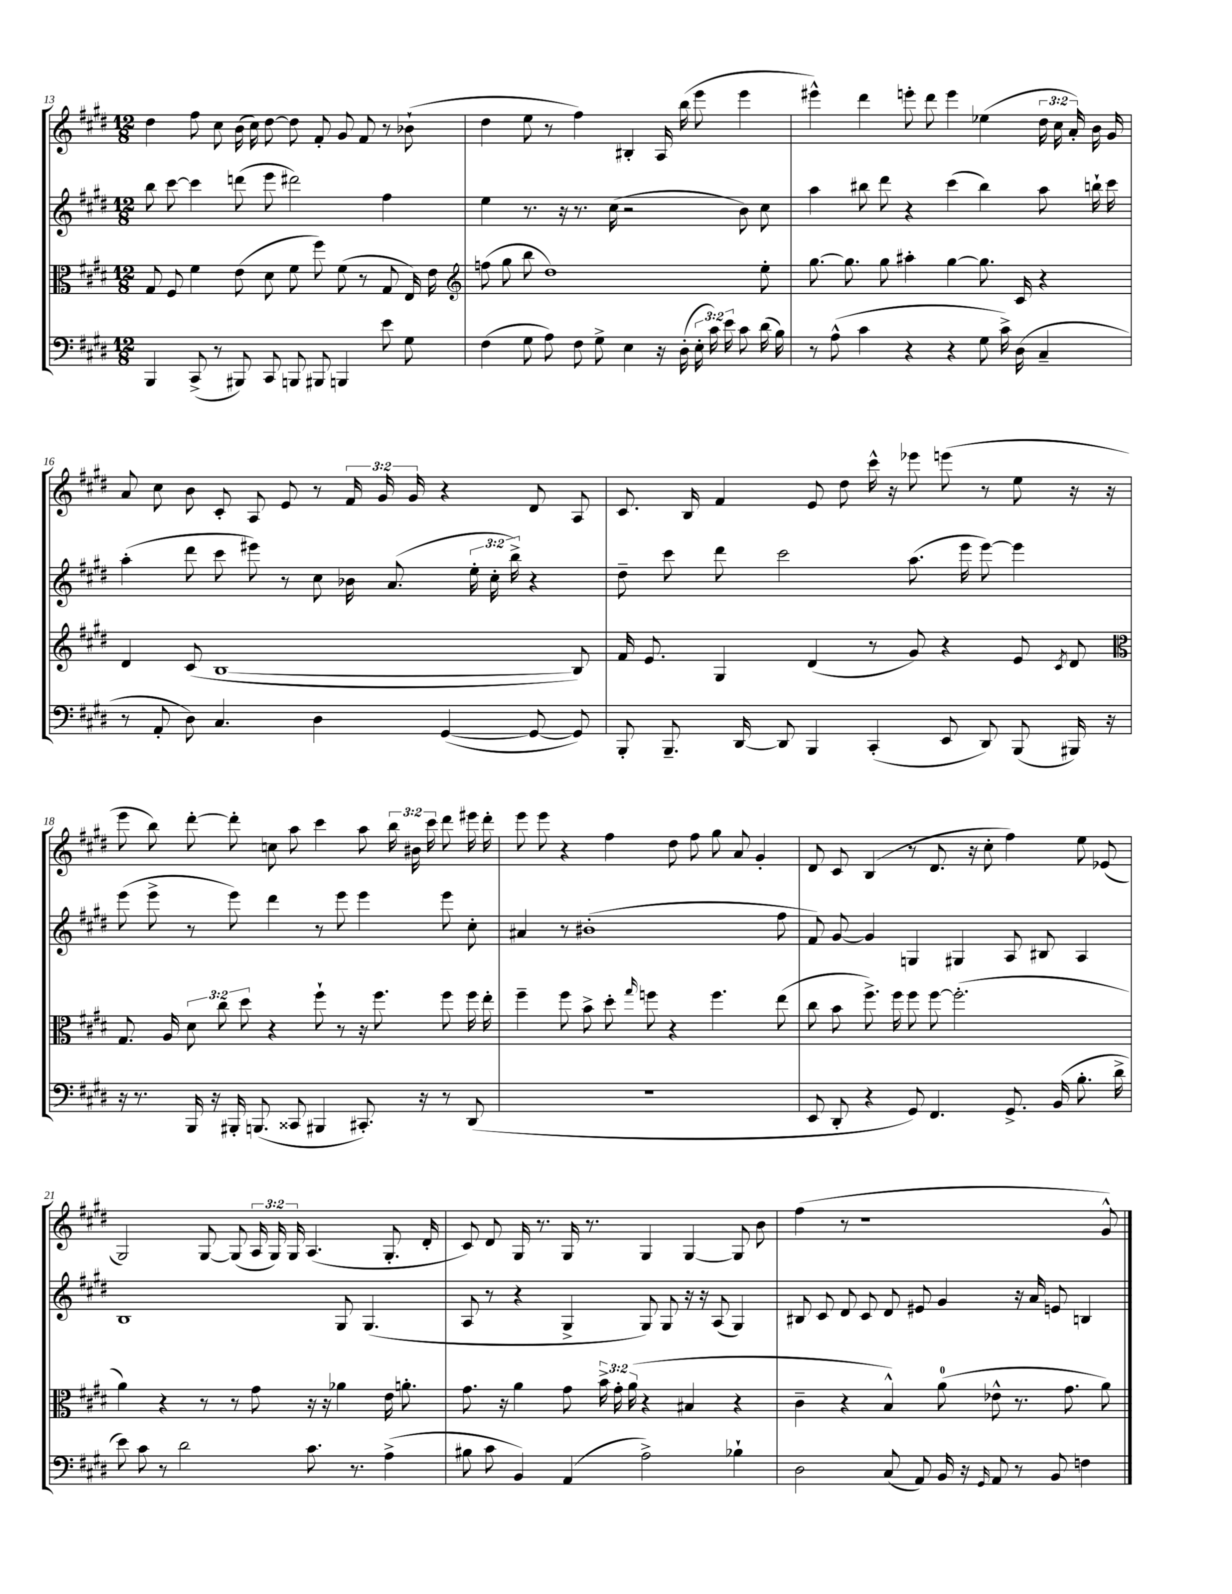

**kern	**kern	**kern	**kern
*part4	*part3	*part2	*part1
*staff4	*staff3	*staff2	*staff1
*clefF4	*clefC3	*clefG2	*clefG2
*k[f#c#g#d#]	*k[f#c#g#d#]	*k[f#c#g#d#]	*k[f#c#g#d#]
*M12/8	*M12/8	*M12/8	*M12/8
=13	=13	=13	=13
4BBB/	8G#/	8bb\	4dd#\
.	8F#/	[8ccc#\	.
(8CC#^/	4f#\	4ccc#\]	8ff#\
8r	.	.	8cc#\
8BBB#X/)	(8e\	(8dddn\	(16b\
.	.	.	16cc#\)
8CC#/	8d#\	8eee\	[8dd#\
8BBBn/	8f#\	2ddd#X\)	8dd#\]
8BBB#X/	8ff#\)	.	8f#'/
4BBBn/	(8f#\	.	8g#/
.	8r	.	8f#/
8e\	8G#/	4ff#\	8r
8G#\	16E/)	.	(8b-X`\
.	16e\	.	.
=14	=14	=14	=14
*	*clefG2	*	*
(4F#\	(8ffn\	4ee\	4dd#\
.	8gg#\	.	.
8G#\	8bb\	8.r	8ee\
8A\)	1dd#)	.	8r
.	.	16r	.
8F#\	.	8.r	4ff#\)
8G#^\	.	.	.
.	.	(16cc#\	.
4E\	.	2r	4B#X'/
16r	.	.	16A/
(16D#'\	.	.	(16bb\
24E'\	.	.	8eee\
24c#\)	.	.	.
24e\	.	.	.
8c#\	.	8b\)	4eee\
(16d#\	8ee'\	8cc#\	.
16B\)	.	.	.
=15	=15	=15	=15
8r	[8.gg#\	4aa\	4eee#X^^\)
(8A^^\	.	.	.
.	8.gg#\]	.	.
4c#\	.	8bb#X\	4ddd#\
.	8gg#\	8ddd#\	.
4r	4aa#X'\	4r	8eeen'\
.	.	.	8ddd#\
4r	[4gg#\	(4ccc#\	4eee\
8G#\	8.gg#\]	4bb#\)	(4ee-X\
16c#^\)	.	.	.
(16D#\	16c#/	.	.
4C#~/	4r	8aa\	24dd#\
.	.	.	24cc#\
.	.	.	24a'/)
.	.	16bbn`\	16b\
.	.	16ccc#\	16g#/
!!LO:LB:g=z
=16	=16	=16	=16
8r	4d#/	(4aa'\	8a/
8AA'/	.	.	8cc#\
8D#\)	(8c#/	8ddd#\	8b\
4.C#/	[1B	8ccc#\	8c#'/
.	.	8eee#X\)	8A/
.	.	8r	8e/
4D#\	.	8cc#\	8r
.	.	16b-X\	24f#/
.	.	.	24g#/
.	.	(8.a/	.
.	.	.	24g#/
([4GG#/	.	.	4r
.	.	24ee'\	.
.	.	24cc#'\	.
.	.	24bb^\)	.
8GG#/_	.	4r	8d#/
8GG#/])	8B/])	.	8A/
=17	=17	=17	=17
8BBB'/	16f#/	8dd#~\	8.c#/
.	8.e/	.	.
8.BBB~/	.	8ccc#\	.
.	.	.	16B/
.	4G#/	8ddd#\	4f#/
[16DD#/	.	.	.
8DD#/]	.	2ccc#\	.
4BBB/	(4d#/	.	8e/
.	.	.	8dd#\
(4CC#'/	8r	.	16ccc#^^\
.	.	.	16r
.	8g#/)	(8.aa\	8eee-X\
8EE/	4r	.	(8eeen\
.	.	16eee\	.
8DD#/)	.	[8eee\)	8r
(8BBB/	8e/	4eee\]	8ee\
.	8qc#/	.	.
16BBB#X/)	8d#/	.	16r
16r	.	.	16r
!!LO:LB:g=z
=18	=18	=18	=18
*	*clefC3	*	*
16r	8.G#/	(8eee\	8eee\
8.r	.	.	.
.	.	8eee^\	8bb\)
.	16A/	.	.
16BBB/	12d#\	8r	[8ddd#'\
16r	.	.	.
.	12cc#\	.	.
16BBB#X'/	.	8eee\)	8ddd#'\]
.	12dd#\	.	.
(8.BBBn/	.	.	.
.	4r	4ddd#\	8ccn\
8CC##X/	.	.	8aa\
4BBB#X/	8ff#`\	8r	4ccc#\
.	8r	8eee\	.
8.CC#X'/)	16r	4eee\	8aa\
.	8.ff#\	.	.
.	.	.	24bb\
.	.	.	24b#X\
16r	.	.	.
.	.	.	24ccc#\
8r	8ff#\	8eee\	8ddd#\
(8DD#/	16ff#\	8cc#'\	16eee#X\
.	16ee'\	.	16ddd#'\
=19	=19	=19	=19
1.r	4ff#~\	4a#X/	8eee\
.	.	.	8eee\
.	8ff#\	8r	4r
.	8b^\	(1b#X'	.
.	8dd#'\	.	4ff#\
.	16qqgg#/	.	.
.	8ffn\	.	.
.	4r	.	8dd#\
.	.	.	8ff#\
.	4.ff\	.	8gg#\
.	.	.	8a/
.	.	.	4g#'/
.	(8ee\	8ff#\	.
=20	=20	=20	=20
8EE/	8cc#\	8f#/)	8d#/
8DD#'/	8b\	[8g#/	8c#/
4r	8.ff#^\)	4g#/]	(4B/
.	16ff#\	.	.
8GG#/)	8ff#\	4Gn/	8r
4.FF#/	[8ff#\	.	8.d#/
.	(2.ff#'\]	4G#X/	.
.	.	.	16r
.	.	.	8cc#'\
8.GG#^/	.	8A/	4ff#\)
.	.	8B#X/	.
(16BB/	.	.	.
8.B'\	.	4A/	8ee\
.	.	.	(8e-X/
16d#^\	.	.	.
!!LO:LB:g=z
=21	=21	=21	=21
8e\)	4a\)	1B	2G#/)
8c#\	.	.	.
8r	4r	.	.
2d#\	.	.	.
.	8r	.	[8G#/
.	8r	.	(8G#/]
.	8g#\	.	24A/
.	.	.	24G#/)
.	.	.	24G#/
8.c#\	16r	.	(4.A/
.	16r	.	.
.	4a-X\	8G#/	.
8.r	.	.	.
.	.	(4.G#/	.
(4A^\	16e\	.	8.G#'/
.	8.an'\	.	.
.	.	.	16d#'/
=22	=22	=22	=22
8B#X\	8.g#\	8A/	8c#/)
8c#\	.	8r	8d#/
.	16r	.	.
4BB/)	4a\	4r	16G#/
.	.	.	8.r
(4AA/	8g#\	4G#^/	16G#/
.	.	.	8.r
.	24b^\	.	.
.	24g#'\	.	.
.	(24a\	.	.
2A^\)	4r	8G#/)	4G#/
.	.	8G#/	.
.	4B#X/	16r	[4G#/
.	.	16r	.
.	.	(8A/	.
4B-X`\	4r	4G#/)	8G#/]
.	.	.	8b\
=23	=23	=23	=23
2D#\	4c#~\	8B#X/	(4ff#\
.	.	8c#/	.
.	4r	8d#/	8r
.	.	8c#/	1r
(8C#/	4B^^/)	8d#/	.
8AA/)	.	8e#X/	.
16BB/	(8a\	4g#/	.
16r	.	.	.
16qqGG#/	.	.	.
8AA/	8e-X^^\	.	.
8r	8.r	16r	.
.	.	16a/	.
8BB/	.	8en/	.
.	8.g#\	.	.
4Fn\	.	4Bn/	.
.	8a\)	.	8g#^^/)
==	==	==	==
*-	*-	*-	*-
